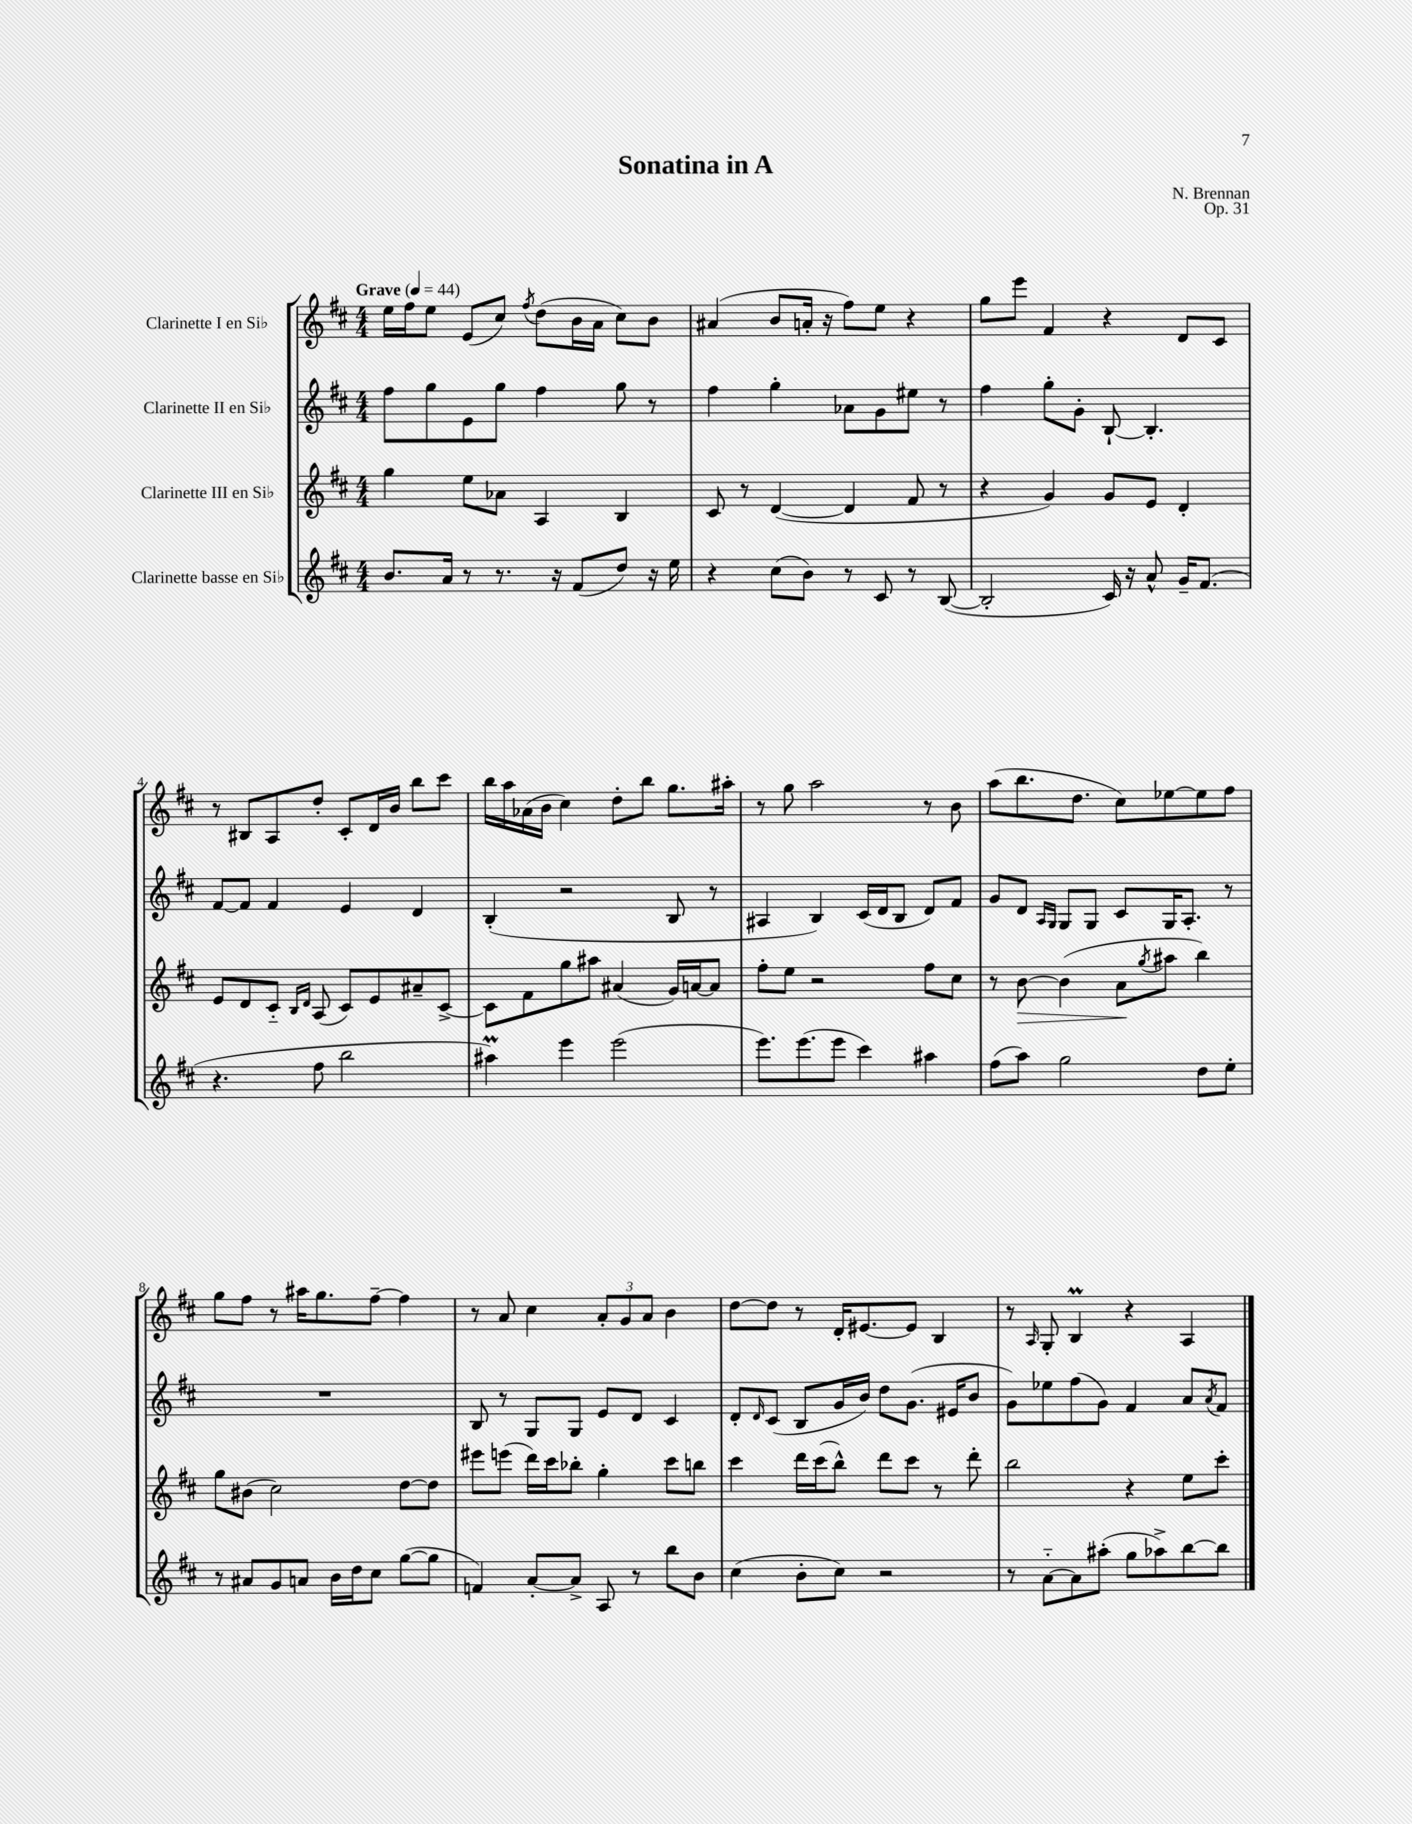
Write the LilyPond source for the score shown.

\header { title = "Sonatina in A" composer = "N. Brennan" opus = "Op. 31" }
<<
\new StaffGroup <<
\new Staff = "s0" \with { instrumentName = "Clarinette I en Sib" } {
    \clef treble \key d \major \numericTimeSignature \time 4/4 \tempo "Grave" 4 = 44
    e''16 fis''16 e''8 e'8( cis''8) \acciaccatura { fis''8 } d''8( b'16 a'16 cis''8) b'8 |
    ais'4( b'8 a'16-. r16 fis''8) e''8 r4 |
    g''8 e'''8 fis'4 r4 d'8 cis'8 |
    r8 bis8 a8 d''8-. cis'8-. d'16 b'16 b''8 cis'''8 |
    b''16 a''16 aes'16( b'16 cis''4) d''8-. b''8 g''8. ais''16-. |
    r8 g''8 a''2 r8 b'8 |
    a''8( b''8. d''8. cis''8) ees''8~ ees''8 fis''8 |
    g''8 fis''8 r8 ais''16 g''8. fis''8~-- fis''4 |
    r8 a'8 cis''4 \tuplet 3/2 { a'8-. g'8 a'8 } b'4 |
    d''8~ d''8 r8 d'16-. eis'8.~ eis'8 b4 |
    r8 \grace { a16 } g8-. b4\prall r4 a4 \bar "|." |
}
\new Staff = "s1" \with { instrumentName = "Clarinette II en Sib" } {
    \clef treble \key d \major \numericTimeSignature \time 4/4
    fis''8 g''8 e'8 g''8 fis''4 g''8 r8 |
    fis''4 g''4-. aes'8 g'8 eis''8 r8 |
    fis''4 g''8-. g'8-. b8~-! b4.-. |
    fis'8~ fis'8 fis'4 e'4 d'4 |
    b4-.( r2 b8 r8 |
    ais4 b4) cis'16( d'16 b8 d'8) fis'8 |
    g'8 d'8 \grace { a16 g16 } g8 g8 cis'8 g16 a8.-. r8 |
    R1 |
    b8 r8 g8 g8 e'8 d'8 cis'4 |
    d'8-. \grace { d'16 } cis'8( b8 g'16 b'16) d''8 g'8.( eis'16 b'8 |
    g'8) ees''8 fis''8( g'8) fis'4 a'8 \acciaccatura { a'8 } fis'8 \bar "|." |
}
\new Staff = "s2" \with { instrumentName = "Clarinette III en Sib" } {
    \clef treble \key d \major \numericTimeSignature \time 4/4
    g''4 e''8 aes'8 a4 b4 |
    cis'8 r8 d'4~( d'4 fis'8 r8 |
    r4 g'4) g'8 e'8 d'4-. |
    e'8 d'8 cis'8-_ \grace { b16 d'16 } a8( cis'8) e'8 ais'8-- cis'8~-> |
    cis'8 fis'8 g''8 ais''8 ais'4( g'16) a'16~ a'8 |
    fis''8-. e''8 r2 fis''8 cis''8 |
    r8 b'8~\> b'4( a'8\! \acciaccatura { g''8 } ais''8 b''4) |
    g''8 bis'8( cis''2) d''8~ d''8 |
    eis'''8 e'''8( d'''16) cis'''16 bes''8-. g''4-. cis'''8 b''8 |
    cis'''4 d'''16 cis'''16( b''8-^) d'''8 cis'''8 r8 d'''8-. |
    b''2 r4 e''8 cis'''8-. \bar "|." |
}
\new Staff = "s3" \with { instrumentName = "Clarinette basse en Sib" } {
    \clef treble \key d \major \numericTimeSignature \time 4/4
    b'8. a'16 r8 r8. r16 fis'8( d''8) r16 e''16 |
    r4 cis''8( b'8) r8 cis'8 r8 b8~( |
    b2-. cis'16) r16 a'8-^ g'16-- fis'8.( |
    r4. fis''8 b''2 |
    ais''4\prall) e'''4 e'''2( |
    e'''8.) e'''8.( e'''8 cis'''4) ais''4 |
    fis''8( a''8) g''2 d''8 e''8-. |
    r8 ais'8 g'8 a'8 b'16 d''16 cis''8 g''8~( g''8 |
    f'4) a'8~-. a'8-> a8 r8 b''8 b'8 |
    cis''4( b'8-. cis''8) r2 |
    r8 a'8~-_ a'8 ais''8-.( g''8 aes''8->) b''8~ b''8 \bar "|." |
}
>>
>>
